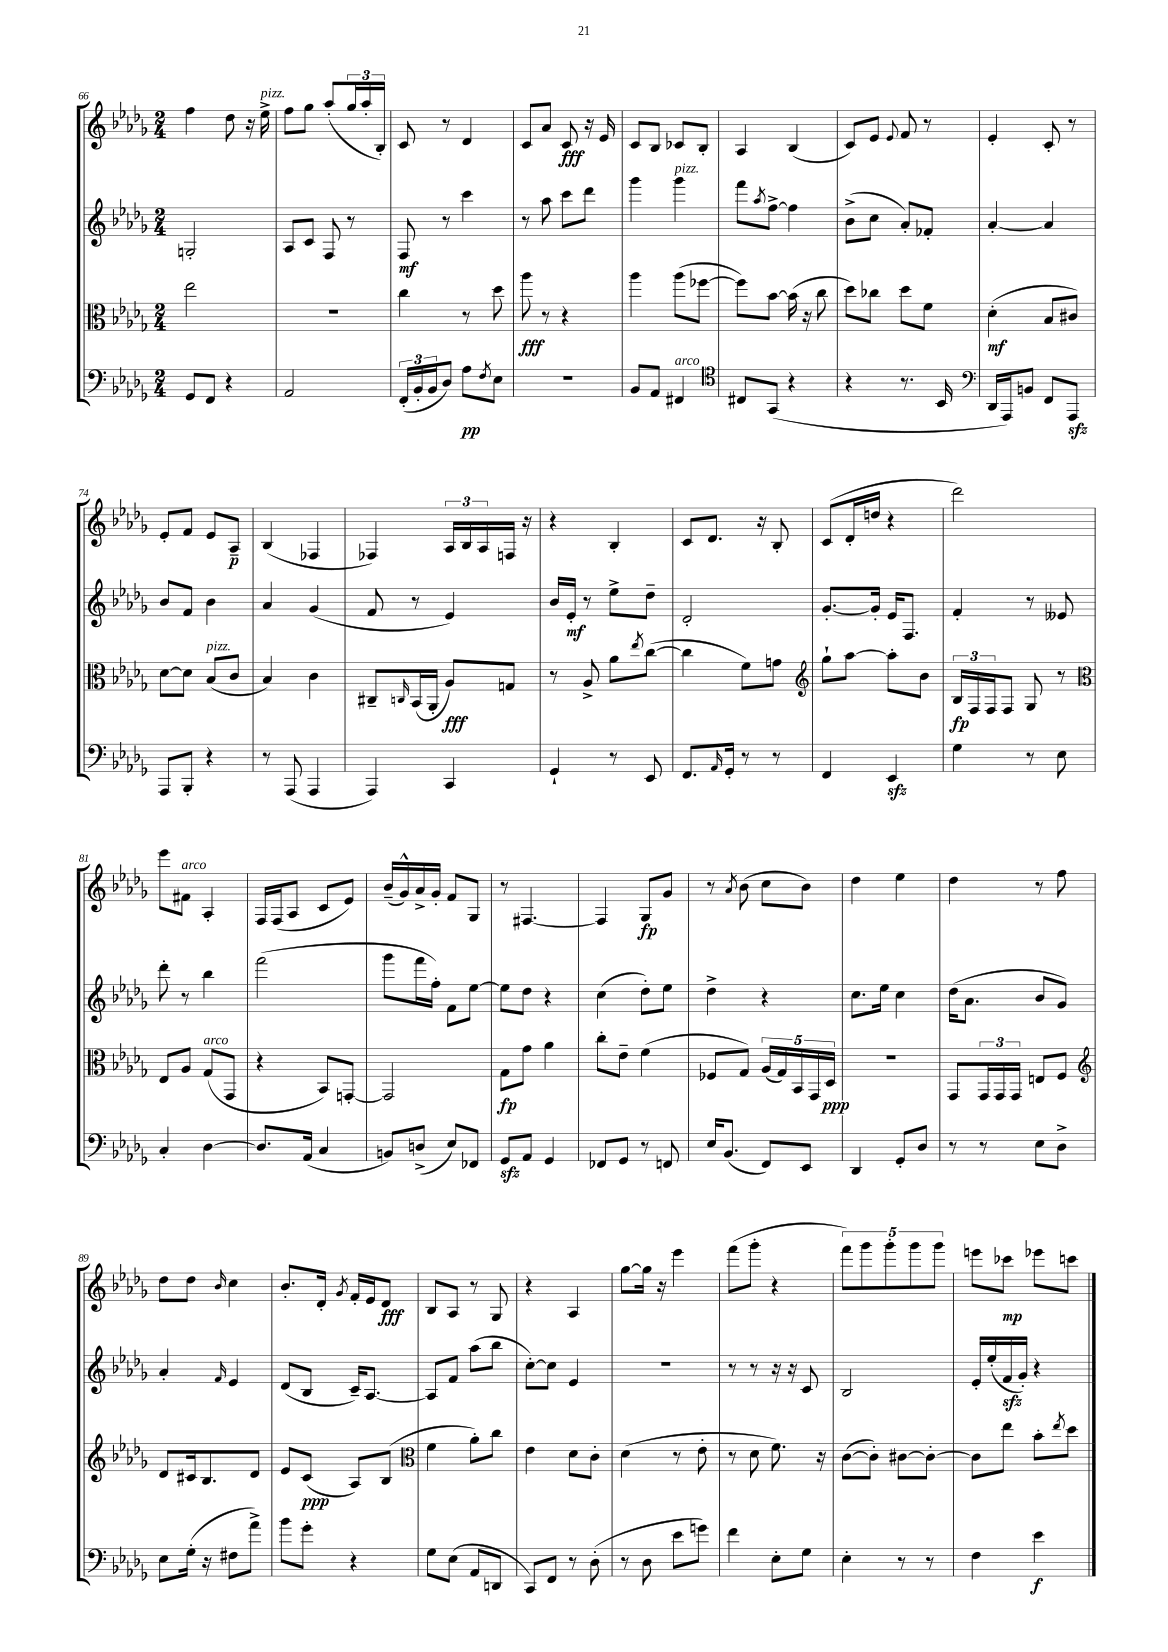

**kern	**kern	**kern	**kern
*staff4	*staff3	*staff2	*staff1
*clefF4	*clefC3	*clefG2	*clefG2
*k[b-e-a-d-g-]	*k[b-e-a-d-g-]	*k[b-e-a-d-g-]	*k[b-e-a-d-g-]
*M2/4	*M2/4	*M2/4	*M2/4
8GG-	2ee-	2G'	4ff
8FF	.	.	.
4r	.	.	8dd-
.	.	.	16r
.	.	.	16ee-^
=	=	=	=
2AA-	2r	8A-	8ff
.	.	8c	8gg-
.	.	8F	(8aa-'
.	.	8r	24gg-
.	.	.	24aa-'
.	.	.	24B-')
=	=	=	=
(24FF'	4cc	8F	8c
24BB-'	.	.	.
24BB-	.	.	.
8D-)	.	8r	8r
8A-	8r	4ccc	4d-
8qF	.	.	.
8E-	8dd-	.	.
=	=	=	=
2r	8aa-	8r	8c
.	8r	8aa-	8a-
.	4r	8ccc	8c
.	.	8ddd-	16r
.	.	.	16e-
=	=	=	=
8BB-	4aa-	4ggg-	8c
8AA-	.	.	8B-
4FF#	(8aa-	4ggg-	8c-
.	[8ff-	.	8B-'
=	=	=	=
*clefC4	*	*	*
8C#	8ff-])	8fff	4A-
.	.	8qaa-	.
(8GG-	[8b-	[8ff^	.
4r	(16b-]	4ff]	(4B-
.	16r	.	.
.	8cc	.	.
=	=	=	=
4r	8dd-)	(8b-^	8c)
.	8cc-	8cc	8e-
.	.	.	8qqe-
8.r	8dd-	8a-')	8f
.	8f	8f-'	8r
16BB-	.	.	.
=	=	=	=
*clefF4	*	*	*
16DD-	(4d-'	[4a-'	4e-'
16AAA-)	.	.	.
8BB	.	.	.
8FF	8B-	4a-]	8c'
8AAA-	8c#)	.	8r
=	=	=	=
8AAA-	[8d-	8b-	8e-'
8BBB-'	8d-]	8f	8f
4r	(8B-	4b-	8e-
.	8c	.	8A-~
=	=	=	=
8r	4B-)	4a-	(4B-
(8AAA-	.	.	.
4AAA-	4c	(4g-	4F-
=	=	=	=
4AAA-)	8C#~	8f	4F-)
.	16qqC	.	.
.	(16BB-	8r	.
.	16AA-'	.	.
4CC	8A-)	4e-)	24A-
.	.	.	24B-
.	.	.	24A-
.	8G	.	16F
.	.	.	16r
=	=	=	=
4GG-`	8r	16b-	4r
.	.	16e-'	.
.	8A-^	8r	.
8r	8a-	8ee-^	4B-'
.	8qee-	.	.
8EE-	([8cc	8dd-~	.
=	=	=	=
8.FF	4cc]	2d-'	8c
.	.	.	8.d-
16qqAA-	.	.	.
16GG-'	.	.	.
8r	8f)	.	.
.	.	.	16r
8r	8g	.	8B-'
=	=	=	=
*	*clefG2	*	*
4FF	8gg-`	[8.g-'	(8c
.	[8aa-	.	16d-'
.	.	16g-']	16dd
4EE-	8aa-']	16e-	4r
.	.	8.F	.
.	8b-	.	.
=	=	=	=
4G-	24B-	4f'	2ddd-)
.	24F	.	.
.	24F	.	.
.	8F	.	.
8r	8G-	8r	.
8E-	8r	8e--	.
=	=	=	=
*	*clefC3	*	*
4C'	8E-	8ddd-'	8eee-
.	8A-	8r	8f#
[4D-	(8G-	4bb-	4A-'
.	8GG-	.	.
=	=	=	=
8.D-]	4r	(2fff	16F
.	.	.	(16F
.	.	.	8A-
(16AA-	.	.	.
4C	8BB-)	.	8c
.	[8GG'	.	8e-)
=	=	=	=
8BB)	2GG]	8ggg-	(16b-~
.	.	.	16g-^^)
(8D^	.	16fff	16a-^
.	.	16ff')	16g-'
8E-)	.	8f	8f
8FF-	.	[8ee-	8G-
=	=	=	=
8GG-	8G-	8ee-]	8r
8AA-	8g-	8dd-	[4.F#
4GG-	4a-	4r	.
=	=	=	=
8FF-	8cc'	(4cc	4F#]
8GG-	8e-~	.	.
8r	(4f	8dd-')	8G-
8FF	.	8ee-	8g-
=	=	=	=
16E-	8F-	4dd-^	8r
(8.BB-	.	.	.
.	.	.	8qa-
.	8G-)	.	(8b-
8FF)	(20A-	4r	8cc
.	20G-)	.	.
.	20BB-	.	.
8EE-	.	.	8b-)
.	20GG-	.	.
.	20D-	.	.
=	=	=	=
4DD-	2r	8.cc	4dd-
.	.	16ee-	.
8GG-'	.	4cc	4ee-
8D-	.	.	.
=	=	=	=
8r	8GG-	(16dd-	4dd-
.	.	8.a-	.
8r	24GG-	.	.
.	24GG-	.	.
.	24GG-	.	.
8E-	8E	8b-	8r
8D-^	8F	8g-)	8ff
=	=	=	=
*	*clefG2	*	*
8E-	8d-	4a-'	8dd-
(16G-'	16c#	.	8dd-
16r	8.B-	.	.
.	.	16qqf	16qqb-
8F#	.	4e-	4cc
8a-^)	8d-	.	.
=	=	=	=
8b-	8e-	(8d-	8.b-'
8g-'	(8c	8B-	.
.	.	.	16d-'
.	.	.	8qg-
4r	8A-)	16c~)	16f'
.	.	[8.A-	16e-
.	(8B-	.	8d-
=	=	=	=
*	*clefC3	*	*
8G-	4f	8A-]	8B-
(8E-	.	8f	8A-
8AA-	8a-')	(8aa-	8r
8DD	8cc	8bb-	8G-
=	=	=	=
8CC)	4e-	[8cc')	4r
8FF	.	8cc]	.
8r	8d-	4e-	4A-
(8D-'	8c'	.	.
=	=	=	=
8r	(4d-	2r	[8gg-
8D-	.	.	16gg-]
.	.	.	16r
8e-	8r	.	4eee-
8g)	8e-'	.	.
=	=	=	=
4f	8r	8r	(8fff
.	8d-	8r	8ggg-'
8E-'	8.f)	16r	4r
.	.	16r	.
8G-	.	8c	.
.	16r	.	.
=	=	=	=
4E-'	([8c	2B-	10fff)
.	.	.	10ggg-
.	8c'])	.	.
.	.	.	10ggg-'
8r	[8c#	.	.
.	.	.	10ggg-
8r	8c#'_	.	.
.	.	.	10ggg-
=	=	=	=
4F	8c#]	16e-'	8eee
.	.	(16ee-'	.
.	8ee-	16f	8ccc-
.	.	16g-')	.
4e-	8b-'	4r	8eee-
.	8qee-	.	.
.	8dd-	.	8ccc
==	==	==	==
*-	*-	*-	*-
